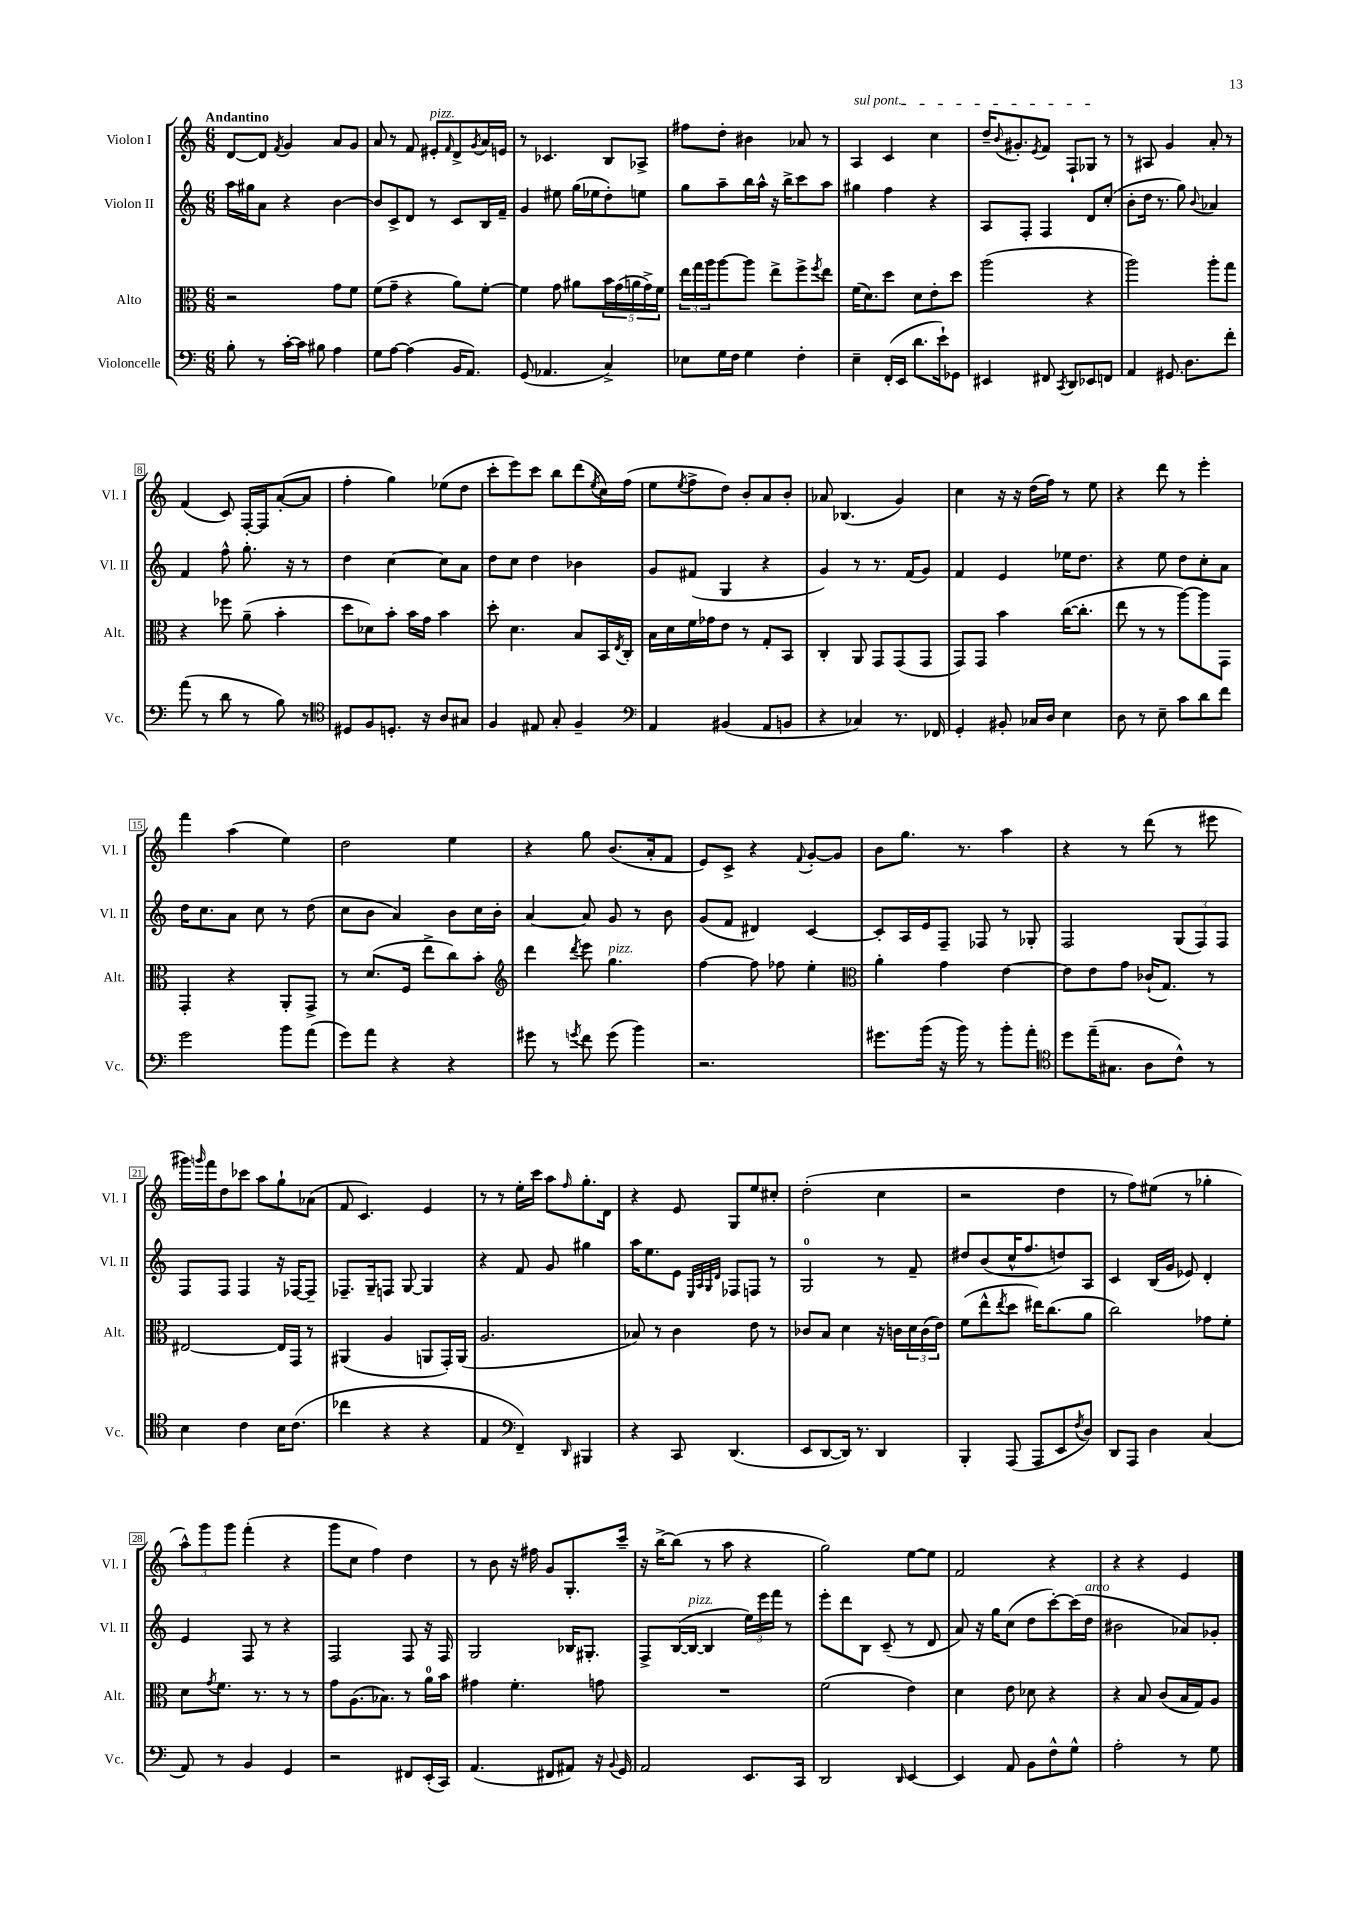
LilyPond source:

<<
\new StaffGroup <<
\new Staff = "s0" \with { instrumentName = "Violon I" shortInstrumentName = "Vl. I" } {
    \clef treble \key c \major \numericTimeSignature \time 6/8 \tempo "Andantino"
    d'8~ d'8 \acciaccatura { f'8 } g'4 a'8 g'8 |
    a'8 r8 f'8 eis'8-.^\markup { \italic "pizz." } \grace { f'16 } d'8-> \acciaccatura { g'8 } a'16 e'16 |
    r8 ces'4. b8 aes8-> |
    fis''8 d''8-. bis'4 aes'8 r8 |
    \once \override TextSpanner.bound-details.left.text = \markup { \italic "sul pont." } a4\startTextSpan c'4 c''4 |
    d''16-- \appoggiatura { b'8 } gis'8.-. \acciaccatura { e'8 } f'8 f8-! ges8\stopTextSpan r8 |
    r8 ais8 g'4 a'8-. r8 |
    f'4( c'8) f16~-. f16 a'8~-.( a'8 |
    f''4-. g''4) ees''8( d''8 |
    c'''8-. e'''8) c'''8 b''8 d'''8( \acciaccatura { e''8 } c''16) f''16( |
    e''8 \acciaccatura { e''8 } f''8-> d''8) b'8-. a'8 b'8-. |
    aes'8 bes4.( g'4) |
    c''4 r16 r16 d''16( f''16) r8 e''8 |
    r4 d'''8 r8 e'''4-. |
    f'''4 a''4( e''4) |
    d''2 e''4 |
    r4 g''8 b'8.( a'16-. f'8 |
    e'8) c'8-> r4 \appoggiatura { f'8 } g'8~-. g'8 |
    b'8 g''8. r8. a''4 |
    r4 r8 d'''8( r8 eis'''8 |
    gis'''16) \grace { g'''16 } f'''16 d''8 ces'''8 a''8 g''8-! aes'8( |
    f'8 c'4.) e'4 |
    r8 r8 e''16-. c'''16 a''8 \grace { f''16 } g''8.-. d'16 |
    r4 e'8 g8 e''8 cis''8-. |
    d''2-.( c''4 |
    r2 d''4 |
    r8 f''8) eis''8( r8 ges''4-. |
    \tuplet 3/2 { a''8-^) g'''8 g'''8 } f'''4-.( r4 |
    g'''8 c''8 f''4) d''4 |
    r8 b'8 r16 fis''16 g'8 g8.-. c'''16-- |
    r16 b''16~-> b''8( r8 a''8 r4 |
    g''2) e''8~ e''8 |
    f'2 r4 |
    r4 r4 e'4 \bar "|." |
}
\new Staff = "s1" \with { instrumentName = "Violon II" shortInstrumentName = "Vl. II" } {
    \clef treble \key c \major \numericTimeSignature \time 6/8
    a''16 gis''16 a'8 r4 b'4~ |
    b'8 c'8-> d'8 r8 c'8 b16 f'16-- |
    g'4 eis''8 g''16( ees''16 d''8-.) e''8 |
    g''8 a''8-- b''16 a''16-^ r16 b''16-> c'''8 a''8 |
    gis''4 f''4 r4 |
    a8 f8-. f4 d'8 c''8-.( |
    b'8-. d''16 r8. g''8) \appoggiatura { b'8 } aes'4 |
    f'4 f''8-^ g''8.-. r16 r8 |
    d''4 c''4~ c''8 a'8 |
    d''8 c''8 d''4 bes'4 |
    g'8 fis'8( g4 r4 |
    g'4) r8 r8. f'16( g'8) |
    f'4 e'4 ees''16 d''8. |
    r4 e''8 d''8 c''8-. a'8 |
    d''16 c''8. a'8 c''8 r8 d''8( |
    c''8 b'8 a'4) b'8 c''16 b'16-. |
    a'4~ a'8 g'8 r8 b'8 |
    g'8( f'8 dis'4) c'4~ |
    c'8-. a16 e'16 f8-- fes8 r8 ges8-. |
    f2 \tuplet 3/2 { g8( f8) f8 } |
    f8 f8 f4 r16 fes16~ fes8-- |
    fes8.-- g16-- f8 g8~ g4 |
    r4 f'8 g'8 gis''4 |
    a''16 e''8. e'8 \grace { e32 a32 g32 d'32 } fes8 f8 r8 |
    g2-0 r8 f'8-- |
    dis''8 b'8( c''16-^ f''8. d''8) a8 |
    c'4 b16( g'16 ees'8) d'4-. |
    e'4 f8 r8 r4 |
    f2 f8 r16 f16 |
    g2 bes16 gis8.-. |
    f8-> b16~( b16~^\markup { \italic "pizz." } b4 \tuplet 3/2 { e''16) e'''16 f'''16 } r8 |
    e'''8-. d'''8 b8 c'8--( r8 d'8 |
    a'8) r16 g''16 c''8( d''8 c'''8~-.) c'''16( d''16^\markup { \italic "arco" } |
    bis'2 aes'8) ges'8-. \bar "|." |
}
\new Staff = "s2" \with { instrumentName = "Alto" shortInstrumentName = "Alt." } {
    \clef alto \key c \major \numericTimeSignature \time 6/8
    r2 g'8 f'8 |
    f'8( g'8-- r4 a'8) f'8~-. |
    f'4 g'8 ais'8 \tuplet 5/4 { b'16 g'16( a'16 g'16->) f'16 } |
    \tuplet 3/2 { e''16 g''16 a''16 } a''8~ a''8 e''8-> f''8-> \acciaccatura { f''8 } e''8 |
    f'16( d'8.) d''8 d'8 e'8-. d''8 |
    a''2( r4 |
    a''2) a''8-. g''8 |
    r4 fes''8 a'8--( b'4-. |
    d''8 des'8) b'8-. b'16 g'16 b'4 |
    d''8-. d'4. b8 b,16 \acciaccatura { e8 } c16-. |
    b16 d'16 f'16 ges'16 e'8 r8 g8-. b,8 |
    c4-. a,8 g,8 g,8( g,8 |
    g,8) g,8 b'4 c''16~( c''8.-. |
    e''8 r8 r8 a''8~) a''8 g,8 |
    g,4-. r4 a,8-. g,8-> |
    r8 d'8.( f16 e''8-> c''8) b'8-. |
    \clef treble d'''4 \acciaccatura { d'''8 } e'''8 g''4.^\markup { \italic "pizz." } |
    f''4~ f''8 fes''8 e''4-. |
    \clef alto a'4-. g'4 e'4~ |
    e'8 e'8 g'8 ces'16-!( g8.) r8 |
    eis2~ eis16 g,16 r8 |
    ais,4( a4 a,8 g,16-.) a,16( |
    a2. |
    bes8) r8 c'4 e'8 r8 |
    ces'8 b8 d'4 r16 c'16 \tuplet 3/2 { d'16 c'16( e'16) } |
    f'8( e''8-^ \acciaccatura { e''8 } d''8 eis''16) c''8.( a'8 |
    c''2) ges'8 f'8-. |
    d'8 \acciaccatura { g'8 } f'8. r8. r8 r8 |
    g'8 a8.( bes8.) r8 a'16-0 b'16 |
    gis'4 f'4.-. g'8 |
    R2. |
    f'2( e'4) |
    d'4 e'8 des'8 r4 |
    r4 b8 c'8( b16 g16) a8 \bar "|." |
}
\new Staff = "s3" \with { instrumentName = "Violoncelle" shortInstrumentName = "Vc." } {
    \clef bass \key c \major \numericTimeSignature \time 6/8
    b8-. r8 c'16~-. c'16 bis8 a4 |
    g8 a8~ a4( b,16 a,8.) |
    g,8( aes,4. c4->) |
    ees8 g16 f16 g4 f4-. |
    e4-- f,16-.( e,16 d'8. e'16-!) ges,8 |
    eis,4 fis,8 \acciaccatura { c,8 } d,8 ees,8 f,8 |
    a,4 gis,8. d8. f'8-. |
    a'8( r8 d'8 r8 b8) r8 |
    \clef tenor dis8 f8 d8.-. r16 a8 gis8 |
    f4 eis8 g8-. f4-- |
    \clef bass a,4 bis,4( a,8 b,8 |
    r4 ces4) r8. fes,16 |
    g,4-. bis,8-. ces16 d16 e4 |
    d8 r8 e8-- c'8 d'8 f'8 |
    g'2 b'8 a'8( |
    g'8) a'8 r4 r4 |
    gis'8 r8 \acciaccatura { g'8 } f'8 g'8( b'4) |
    r2. |
    gis'8. b'16( r16 b'16) r8 b'8-. a'8-. |
    \clef tenor d''8 e''16--( gis8. a8 c'8-^) r8 |
    b4 c'4 b16 c'8.( |
    ces''4 r4 r4 |
    e4 \clef bass f,4--) \grace { d,16 } bis,,4 |
    r4 c,8 d,4.( |
    e,8 d,8~ d,16) r8. d,4 |
    b,,4-. a,,8( a,,8 e,8 \acciaccatura { f8 } d8) |
    d,8 a,,8 d4 c4( |
    a,8) r8 b,4 g,4 |
    r2 fis,8 e,16-.( c,16) |
    a,4.( fis,8 ais,8) r16 \appoggiatura { b,8 } g,16 |
    a,2 e,8. c,16 |
    d,2 \grace { d,16 } e,4~ |
    e,4 a,8 b,8 f8-^ g8-^ |
    a2-. r8 g8 \bar "|." |
}
>>
>>
\layout { \context { \Score \override BarNumber.stencil = #(make-stencil-boxer 0.1 0.3 ly:text-interface::print) } }
